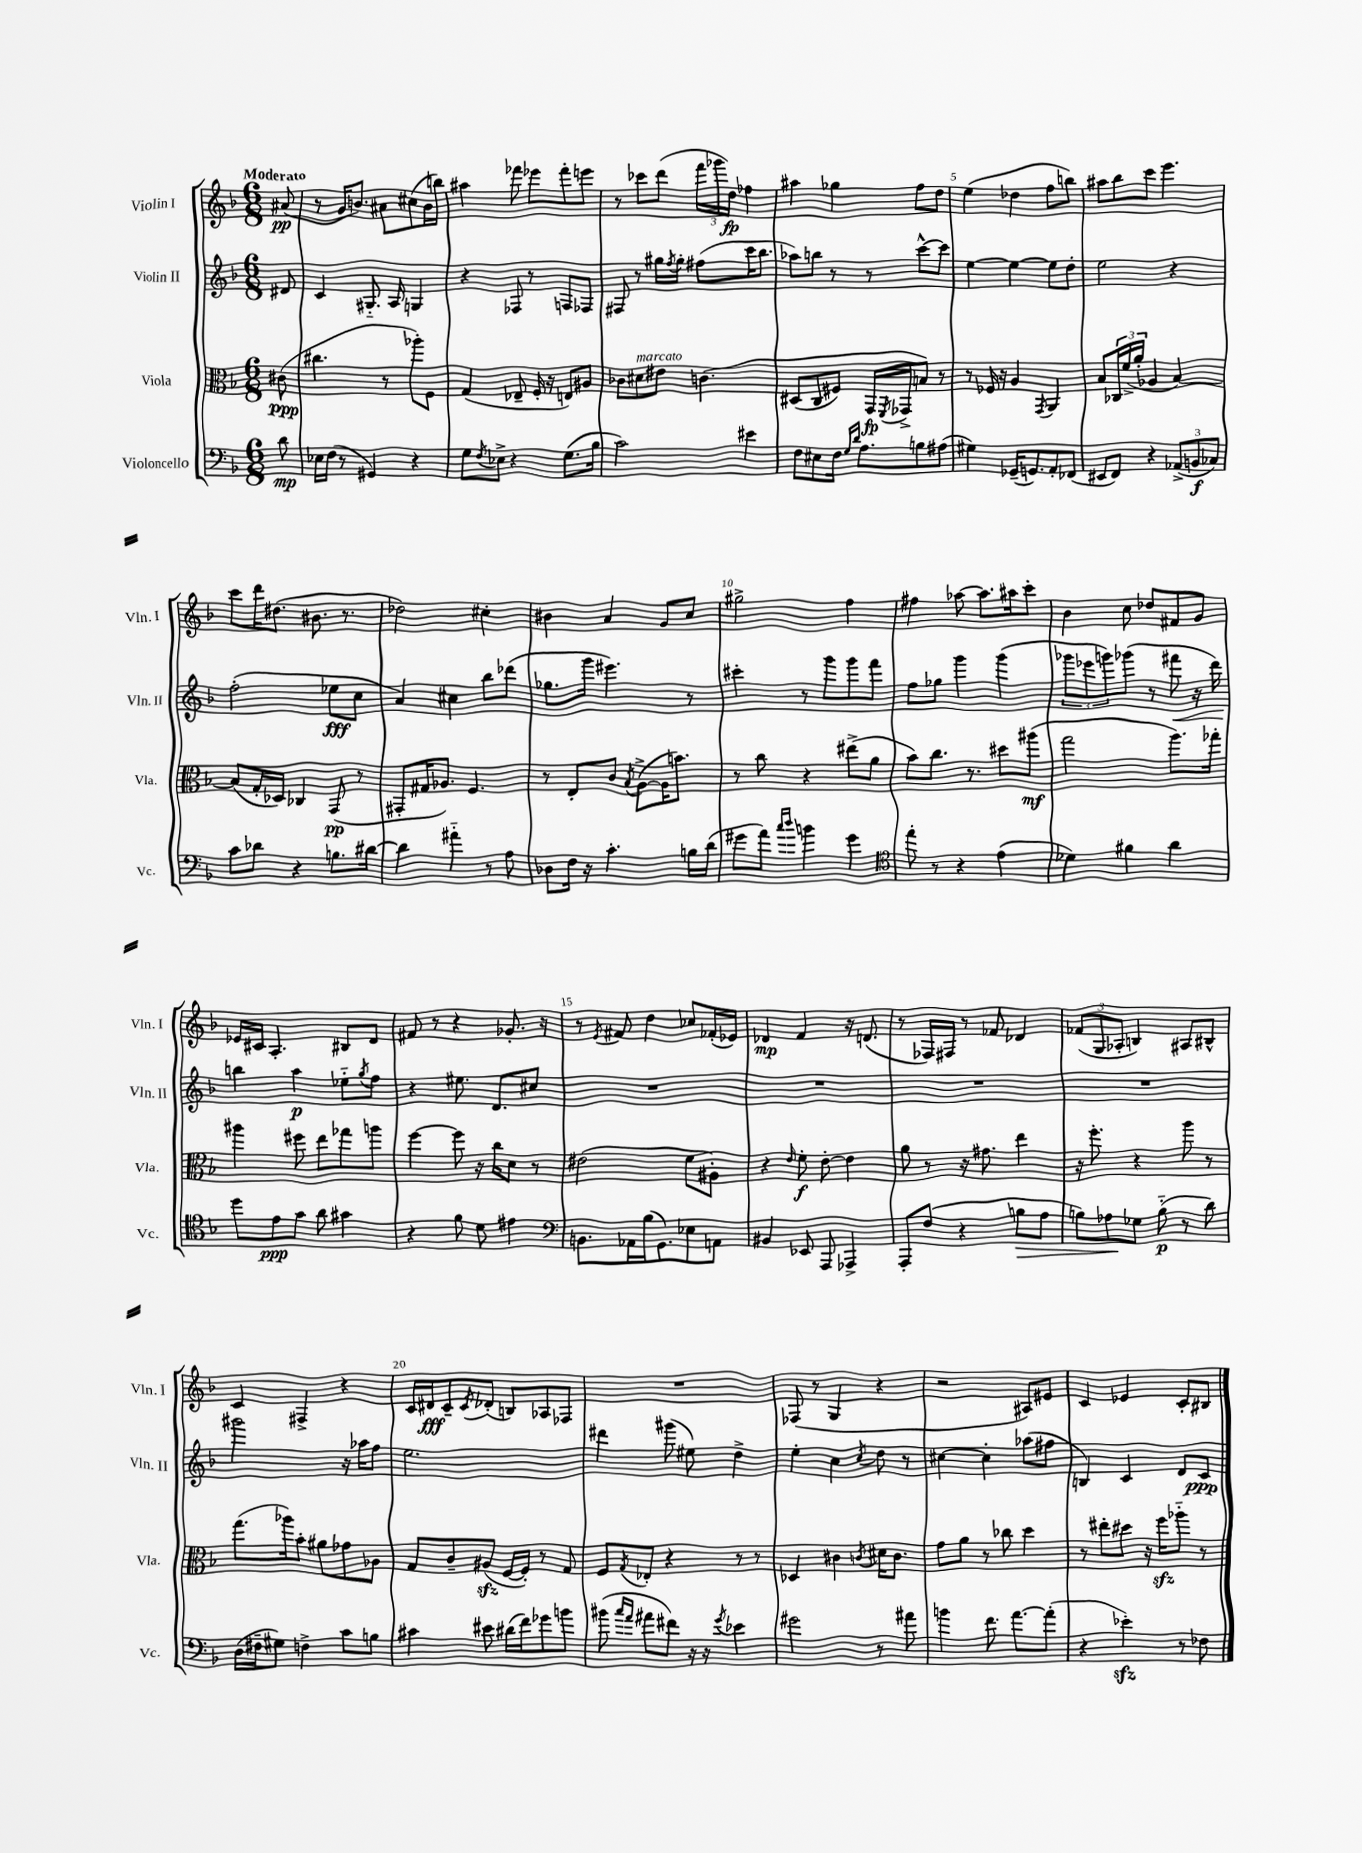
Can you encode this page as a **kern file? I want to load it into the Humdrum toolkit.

**kern	**dynam	**kern	**dynam	**kern	**dynam	**kern	**dynam
*part4	*part4	*part3	*part3	*part2	*part2	*part1	*part1
*staff4	*staff4	*staff3	*staff3	*staff2	*staff2	*staff1	*staff1
*I"Violoncello	*	*I"Viola	*	*I"Violin II	*	*I"Violin I	*
*I'Vc.	*	*I'Vla.	*	*I'Vln. II	*	*I'Vln. I	*
*clefF4	*	*clefC3	*	*clefG2	*	*clefG2	*
*k[b-]	*	*k[b-]	*	*k[b-]	*	*k[b-]	*
*M6/8	*	*M6/8	*	*M6/8	*	*M6/8	*
=	=	=	=	=	=	=	=
!	!	!	!	!	!	!LO:TX:a:B:t=Moderato	!
8d\	mp	(8c#X\	ppp	8d#X/	.	(8a#X/	pp
=1	=1	=1	=1	=1	=1	=1	=1
16E-X\LL	.	4.cc#X\	.	4c/	.	8r	.
(16F\JJ	.	.	.	.	.	.	.
8r	.	.	.	.	.	16g/KL	.
.	.	.	.	.	.	8.bn/J)	.
4GG#X/)	.	.	.	8.G#X/	.	.	.
.	.	8r	.	.	.	8a#X\L	.
.	.	.	.	16A/	.	.	.
4r	.	8aa-X'\L)	.	4Gn/	.	(8cc#X\	.
.	.	8F\J	.	.	.	16b\L	.
.	.	.	.	.	.	16bbn\JJ)	.
=2	=2	=2	=2	=2	=2	=2	=2
8G\L	.	(4G/	.	4r	.	4aa#X\	.
8qF/	.	.	.	.	.	.	.
8E-X^\J	.	.	.	.	.	.	.
4r	.	8E-X~/	.	8F-X/	.	8fff-X\	.
.	.	16F'/	.	8r	.	8eee-X\L	.
.	.	16r	.	.	.	.	.
(8.G\L	.	8En/L)	.	8Fn/L	.	8fff-'\	.
.	.	8A#X/J	.	8F-X/J	.	8eeen\J	.
16B-\Jk	.	.	.	.	.	.	.
=3	=3	=3	=3	=3	=3	=3	=3
2c\)	.	8c-X\L	.	8F#X/	.	8r	.
!	!	!LO:TX:a:i:t=marcato	!	!	!	!	!
.	.	8d#X\	.	8r	.	8ccc-X\L	.
.	.	8e#X\J	.	16gg#X\LL	.	(8ddd\J	.
.	.	.	.	8qff/	.	.	.
.	.	.	.	16gg#'\JJ	.	.	.
.	.	(4.cn\	.	(8ff#X\L	.	24fff\LL	.
.	.	.	.	.	.	24ggg-X\	.
.	.	.	.	.	.	24dd\JJ)	fp
4e#X\	.	.	.	16ccc\K	.	4ff-X\	.
.	.	.	.	8.bb-\J	.	.	.
=4	=4	=4	=4	=4	=4	=4	=4
8F\L	.	(8D#X/L	.	8aa-X\L)	.	4aa#X\	.
8E#X\	.	8C/	.	8bbn\J	.	.	.
16F\Jk	.	8F#X/J)	.	8r	.	4gg-X\	.
16qqG/LL	.	.	.	.	.	.	.
16qqd/JJ	.	.	.	.	.	.	.
8.A\L	.	.	.	.	.	.	.
.	.	16GG/LL	fp	8r	.	.	.
.	.	8qFF/	.	.	.	.	.
.	.	16GG-X^/J	.	.	.	.	.
8Bn\	.	8Bn/J)	.	[8ccc^^\L	.	8ff\L	.
(8A#X\J	.	8r	.	8ccc\J]	.	8dd\J	.
=5	=5	=5	=5	=5	=5	=5	=5
4G#X\)	.	8r	.	[4ee\	.	(4ee\	.
.	.	16F-X/	.	.	.	.	.
.	.	16r	.	.	.	.	.
(16GG-X~/KL	.	4A/	.	4ee\_	.	4dd-X\	.
8.GGn/)	.	.	.	.	.	.	.
.	.	8qGG/	.	.	.	.	.
8AA'/	.	4AA/	.	8ee\L]	.	8ff\L	.
(8FF-X/J	.	.	.	8dd'\J	.	8bbn\J)	.
=6	=6	=6	=6	=6	=6	=6	=6
8EE#X/L	.	8B-/L	.	2ee\	.	8aa#X\L	.
8FF/J)	.	24C-X/L	.	.	.	8bb-\	.
.	.	(24f^/	.	.	.	.	.
.	.	24a'/JJ	.	.	.	.	.
4r	.	4A-X/	.	.	.	8ccc\J	.
.	.	.	.	.	.	4.eee\	.
(12AA-X^/L	.	[4B-/)	.	4r	.	.	.
12BBn/	f	.	.	.	.	.	.
12C-X/J)	.	.	.	.	.	.	.
!!LO:LB:g=z
=7	=7	=7	=7	=7	=7	=7	=7
8c\L	.	(8B-/L]	.	(2ff'\	.	8ccc\L	.
8d-X\J	.	16G'/L	.	.	.	16ddd\K	.
.	.	16D-X/JJ)	.	.	.	(8.dd#X\J	.
4r	.	4C-X/	.	.	.	.	.
.	.	.	.	.	.	8.b#X\	.
8.Bn\L	.	(8GG/	pp	8ee-X\L	fff	.	.
.	.	.	.	.	.	8.r	.
.	.	8r	.	8cc\J	.	.	.
[16d#X\Jk	.	.	.	.	.	.	.
=8	=8	=8	=8	=8	=8	=8	=8
4d#\]	.	8GG#X'/L	.	4a/)	.	2dd-X\)	.
.	.	16G#X/K	.	.	.	.	.
.	.	8.A-X/J)	.	.	.	.	.
4a#X\	.	.	.	4cc#X\	.	.	.
.	.	4.F/	.	.	.	.	.
8r	.	.	.	8bb-\L	.	4cc#X'\	.
8A\	.	.	.	(8ddd-X\J	.	.	.
=9	=9	=9	=9	=9	=9	=9	=9
8D-X\L	.	8r	.	8.gg-X\L	.	4b#X\	.
16F\Jk	.	8E'/L	.	.	.	.	.
16r	.	.	.	16ggg\Jk	.	.	.
4.c'\	.	8c/J	.	4.eee#X\)	.	4a/	.
.	.	8qB-/	.	.	.	.	.
.	.	([8A^\L	.	.	.	.	.
.	.	16A\K]	.	.	.	8g/L	.
.	.	8.bn\J)	.	.	.	.	.
16Bn\LL	.	.	.	8r	.	8cc/J	.
(16d\JJ	.	.	.	.	.	.	.
=10	=10	=10	=10	=10	=10	=10	=10
8g#X\L	.	8r	.	4ccc#X'\	.	2gg#X^\	.
8a\J)	.	8cc\	.	.	.	.	.
16qqcc/LL	.	.	.	.	.	.	.
16qqdd/JJ	.	.	.	.	.	.	.
4bn\	.	4r	.	8r	.	.	.
.	.	.	.	8ggg\L	.	.	.
4g#\	.	(8ee#X^\L	.	8ggg\	.	4ff\	.
.	.	8a\J	.	8fff\J	.	.	.
=11	=11	=11	=11	=11	=11	=11	=11
*clefC4	*	*	*	*	*	*	*
8ee'\	.	8b-\L)	.	8ff\L	.	4ff#X\	.
8r	.	8.cc\J	.	8gg-X\J	.	.	.
4r	.	.	.	4ggg\	.	[8aa-X\	.
.	.	8.r	.	.	.	.	.
.	.	.	.	.	.	8.aa-\L]	.
(4e\	.	8dd#X\L	.	(4ggg\	.	.	.
.	.	.	.	.	.	16aa#X\k	.
.	.	(8aa#X\J	mf	.	.	8ccc'\J	.
=12	=12	=12	=12	=12	=12	=12	=12
4d-X\)	.	2gg\	.	12ggg-X\L	.	4b-\	.
.	.	.	.	12eee-X\	.	.	.
.	.	.	.	12gggn\)	.	.	.
4f#X\	.	.	.	(8ggg-X\J	.	8cc\	.
.	.	.	.	8r	.	8dd-X/L	.
!	!	!	!	!	!LO:HP:b	!	!
4a\	.	8.aa\L)	.	8fff#X\	<	8f#X/	.
.	.	.	.	16r	.	8g/J	.
.	.	16gg-X'\Jk	.	16ddd\)	.	.	.
!!LO:LB:g=z
=13	=13	=13	=13	=13	=13	=13	=13
8dd\L	.	4aa#X\	.	4bbn\	.	16e-X/LL	.
.	.	.	.	.	.	16c#X/JJ	.
8e\	ppp	.	.	.	.	4.A'/	.
8g\J	.	8ff#X\	.	4aa\	[ p	.	.
8a\	.	8ee\L	.	.	.	.	.
4g#X\	.	8gg-X\	.	8ee-X\L	.	8B#X/L	.
.	.	.	.	8qgg/	.	.	.
.	.	8aan\J	.	8ff\J	.	8d/J	.
=14	=14	=14	=14	=14	=14	=14	=14
4r	.	[4ff\	.	4r	.	8f#X/	.
.	.	.	.	.	.	8r	.
8f\	.	8ff\]	.	8.ee#X\	.	4r	.
8d\	.	16r	.	.	.	.	.
.	.	16cc\KL	.	8.d/L	.	.	.
4e#X\	.	8d\J	.	.	.	8.g-X'/	.
.	.	8r	.	8cc#X/J	.	.	.
.	.	.	.	.	.	16r	.
=15	=15	=15	=15	=15	=15	=15	=15
*clefF4	*	*	*	*	*	*	*
8.BBn\L	.	(2e#X\	.	2.r	.	8r	.
.	.	.	.	.	.	8qe/	.
.	.	.	.	.	.	8f#X/	.
16AA-X\L	.	.	.	.	.	.	.
(16B-\J	.	.	.	.	.	4dd\	.
8.GG\)	.	.	.	.	.	.	.
8E-X\	.	8f\L	.	.	.	8cc-X/L	.
8AAn\J	.	8A#X'\J)	.	.	.	(16f-X'/L	.
.	.	.	.	.	.	16e-X/JJ)	.
=16	=16	=16	=16	=16	=16	=16	=16
4BB#X/	.	4r	.	2.r	.	4d-X/	mp
.	.	16qqe/	.	.	.	.	.
8EE-X/	.	8f'\	f	.	.	4f/	.
8AAA/	.	[8e'\	.	.	.	.	.
4AAA-X^/	.	4e\]	.	.	.	16r	.
.	.	.	.	.	.	(8.dn/	.
=17	=17	=17	=17	=17	=17	=17	=17
8AAA'/L	.	8a\	.	2.r	.	8r	.
(8F/J	.	8r	.	.	.	16F-X/LL)	.
.	.	.	.	.	.	16F#X/JJ	.
4r	.	16r	.	.	.	8r	.
.	.	8.g#X\	.	.	.	.	.
.	.	.	.	.	.	8f-X/	.
!	!LO:HP:b	!	!	!	!	!	!
8Bn\L	>	4ee\	.	.	.	4d-X/	.
8A\J	.	.	.	.	.	.	.
=18	=18	=18	=18	=18	=18	=18	=18
8Bn\L)	.	16r	.	2.r	.	(12f-X/L	.
.	.	8.ff'\	.	.	.	.	.
.	.	.	.	.	.	12G/	.
8A-X\	.	.	.	.	.	.	.
.	.	.	.	.	.	12A-X'/J	.
8G-X\J	]	4r	.	.	.	4Bn/)	.
(8B\	p	.	.	.	.	.	.
8r	.	8aa\	.	.	.	8A#X/L	.
8d\)	.	8r	.	.	.	8B#X^^/J	.
!!LO:LB:g=z
=19	=19	=19	=19	=19	=19	=19	=19
(16D\LL	.	(8.gg\L	.	2ggg#X\	.	4c/	.
16F#X~\J	.	.	.	.	.	.	.
8G#X\J)	.	.	.	.	.	.	.
.	.	16aa-X\k)	.	.	.	.	.
4Fn^\	.	8b-'\J	.	.	.	4F#X^/	.
.	.	8a#X\L	.	.	.	.	.
8c\L	.	8g-X\	.	16r	.	4r	.
.	.	.	.	16aa-X\KL	.	.	.
8Bn\J	.	8A-X\J	.	8ff\J	.	.	.
=20	=20	=20	=20	=20	=20	=20	=20
4c#X\	.	8G/L	.	2.ee\	.	16c/LL	.
.	.	.	.	.	.	16d#X/J	fff
.	.	8c~/	.	.	.	8c~/	.
.	.	.	.	.	.	8qc/	.
8e#X\	.	(8A#Xzz/J	.	.	.	(8d-X'/J	.
(16d#X\LL	.	[16F/LL	.	.	.	8Bn/L)	.
16f\J)	.	16F'/JJ])	.	.	.	.	.
8g-X\	.	8r	.	.	.	8A-X/	.
8bn\J	.	8G/	.	.	.	8F-X/J	.
=21	=21	=21	=21	=21	=21	=21	=21
(8b#X\	.	8F/L	.	4ddd#X\	.	2.r	.
16qqcc/LL	.	.	.	.	.	.	.
16qqa/JJ	.	8qG/	.	.	.	.	.
8a#X\L	.	8E-X'/J	.	.	.	.	.
8f#X\J)	.	4r	.	(8ggg#X\	.	.	.
16r	.	.	.	8ee#X\)	.	.	.
16r	.	.	.	.	.	.	.
8qg/	.	.	.	.	.	.	.
4e-X\	.	8r	.	4dd^\	.	.	.
.	.	8r	.	.	.	.	.
=22	=22	=22	=22	=22	=22	=22	=22
2g#X\	.	4D-X/	.	4ee'\	.	(8F-X/	.
.	.	.	.	.	.	8r	.
.	.	4c#X\	.	4cc\	.	4G/	.
.	.	8qcn/	.	8qcc/	.	.	.
8r	.	16d#X\KL	.	8dd\	.	4r	.
.	.	8.c\J	.	.	.	.	.
8a#X\	.	.	.	8r	.	.	.
=23	=23	=23	=23	=23	=23	=23	=23
4bn\	.	8g\L	.	[4cc#X\	.	2r	.
.	.	8a\J	.	.	.	.	.
8.f\	.	8r	.	4cc#'\]	.	.	.
.	.	8cc-X\	.	.	.	.	.
[8.a\L	.	.	.	.	.	.	.
.	.	4dd\	.	(8aa-X\L	.	8A#X/L)	.
(8a'\J]	.	.	.	8ff#X\J	.	8e#X/J	.
=24	=24	=24	=24	=24	=24	=24	=24
4r	.	8r	.	4Bn/)	.	4c/	.
.	.	8ee#X'\L	.	.	.	.	.
4e-Xzz'\)	.	8dd#X\J	.	4c/	.	4e-X/	.
.	.	16r	.	.	.	.	.
.	.	16ffzz\KL	.	.	.	.	.
8r	.	8aa-X\J	.	8d/L	.	8c'/L	.
8F-X\	.	8r	.	8c/J	ppp	8B#X/J	.
==	==	==	==	==	==	==	==
*-	*-	*-	*-	*-	*-	*-	*-
